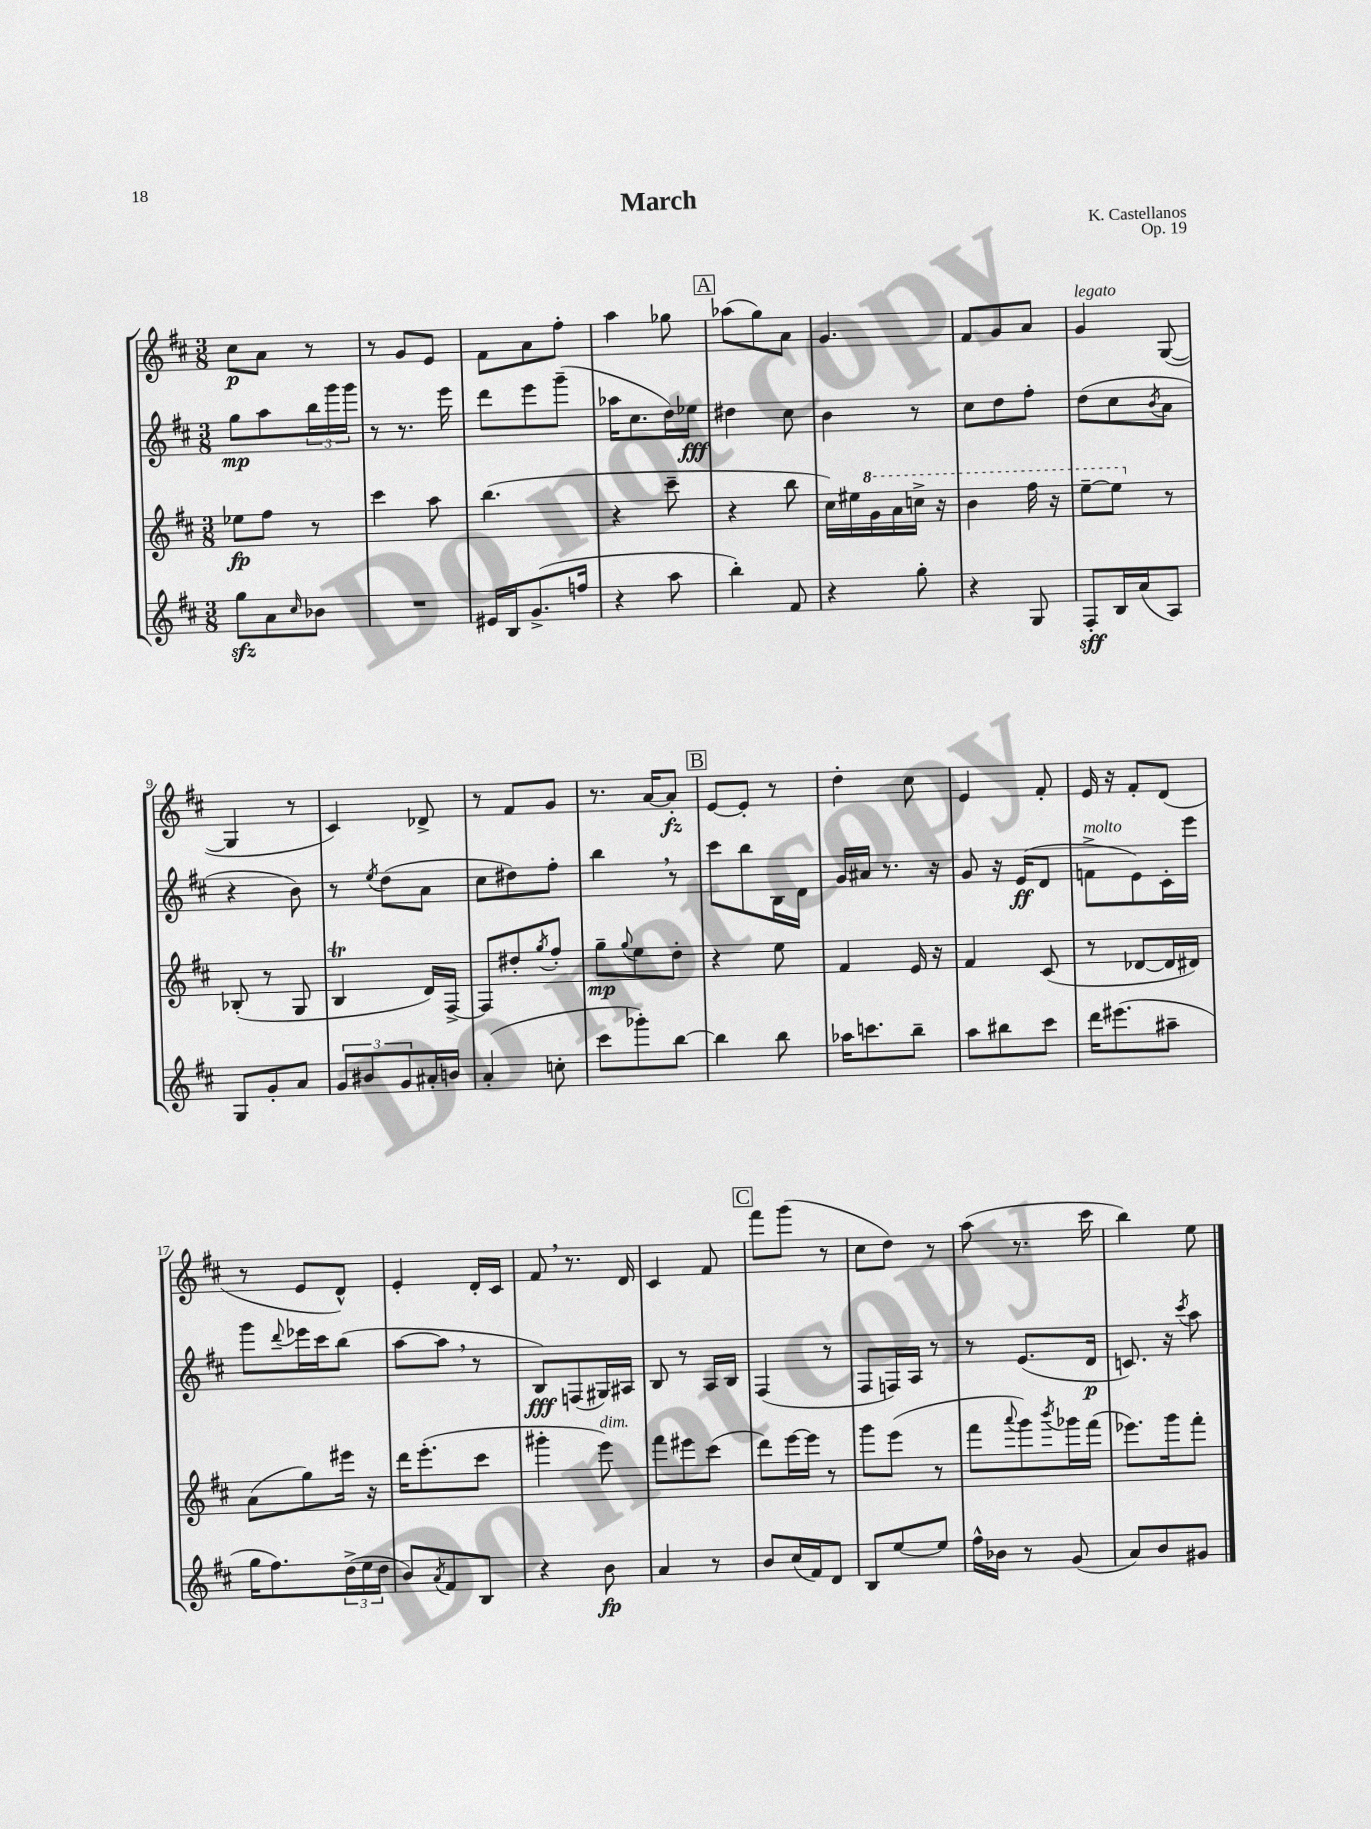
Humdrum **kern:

**kern	**kern	**kern	**kern
*staff4	*staff3	*staff2	*staff1
*clefG2	*clefG2	*clefG2	*clefG2
*k[f#c#]	*k[f#c#]	*k[f#c#]	*k[f#c#]
*M3/8	*M3/8	*M3/8	*M3/8
8gg	8ee-	8gg	8cc#
8a	8ff#	8aa	8a
16qqcc#	.	.	.
8b-	8r	24bb	8r
.	.	24ggg	.
.	.	24ggg	.
=	=	=	=
4.r	4ccc#	8r	8r
.	.	8.r	8g
.	8aa	.	8e
.	.	16eee	.
=	=	=	=
16e#	(4.bb	8ddd	8f#
16B	.	.	.
(8.g^	.	8eee	8a
.	.	(8ggg~	8ff#'
16ff	.	.	.
=	=	=	=
4r	4r	16aa-	4aa
.	.	8.cc#	.
8aa	8ccc#~	16dd)	8gg-
.	.	16ee-	.
=	=	=	=
4bb')	4r	4dd#	(8aa-
.	.	.	8gg)
8f#	8bb	8cc#	8a
=	=	=	=
4r	16cc#)	4b	4.g
.	16ee#	.	.
.	16gg	.	.
.	16aa	.	.
8gg'	16ccc^	8r	.
.	16r	.	.
=	=	=	=
4r	4bb	8cc#	8f#
.	.	8dd	8g
8G	16fff#	8ff#'	8a
.	16r	.	.
=	=	=	=
8F#'	[8eee~	(8dd	4g
16B	8eee]	8cc#	.
(16a	.	.	.
.	.	8qb	.
8A)	8r	8a	([8G
=	=	=	=
8G	(8B-'	4r	4G]
8g'	8r	.	.
8a	8G	8b)	8r
=	=	=	=
12g	4B	8r	4c#)
12b#	.	.	.
.	.	8qee	.
.	.	(8dd	.
12g	.	.	.
16a#'	16d)	8a	8d-^
16b	[16F#^	.	.
=	=	=	=
(4a'	8F#]	8cc#	8r
.	8dd#'	8dd#)	8f#
.	8qgg	.	.
8cc'	8ff#'	8ff#'	8g
=	=	=	=
8ccc#	8gg~	4bb	8.r
.	8qqgg	.	.
8ggg-')	8ee	.	.
.	.	.	[16a
[8bb	8dd'	8r	8a']
=	=	=	=
4bb]	4r	8ccc#	[8e
.	.	8bb	8e']
8bb	8ee	16B	8r
.	.	16d	.
=	=	=	=
16aa-	4f#	16g	4dd'
8.ccc	.	16a#	.
.	.	8.r	.
8bb~	16e	.	8cc#
.	16r	16r	.
=	=	=	=
8aa	4f#	8g	4e
8bb#	.	16r	.
.	.	(16e	.
8ccc#	(8c#	8d	8f#'
=	=	=	=
16ddd	8r	8f^	16e
(8.eee#	.	.	16r
.	[8d-	8e)	8f#'
8aa#~	16d-]	16c#'	(8d
.	16d#)	16eee	.
=	=	=	=
16gg	(8a	8ggg	8r
8.ff#)	.	.	.
.	.	8qqddd	.
.	8gg)	16eee-	8e
.	.	16ccc#	.
(24dd^	16eee#	(8bb	8d^^)
24ee	.	.	.
.	16r	.	.
24dd	.	.	.
=	=	=	=
8b)	16ddd	[8aa	4e'
.	(8.eee'	.	.
8qa	.	.	.
8f#	.	8aa]	.
8B	8ccc#	8r	16d'
.	.	.	16c#
=	=	=	=
4r	4ggg#'	8B)	8f#
.	.	(8F	8.r
8b	8eee)	16G#)	.
.	.	16A#	16d
=	=	=	=
4a	8fff#	8B	4c#
.	8eee#	8r	.
8r	(8ccc#	16A	8f#
.	.	16B	.
=	=	=	=
8b	8ddd)	(4F#	8fff#
(16cc#	[16eee	.	(8ggg
16f#)	16eee]	.	.
8d	8r	8r	8r
=	=	=	=
8B	8ggg	8F#	8cc#
[8ee	(8eee	16F)	8dd)
.	.	16A	.
8ee]	8r	8r	8r
=	=	=	=
16ff#^^	8fff#	8r	(8aa
16b-	.	.	.
.	8qqaaa	.	.
8r	8ggg)	(8.e	8.r
.	8qbbb	.	.
(8g	16ggg-	.	.
.	(16fff#	16d	16ccc#
=	=	=	=
8a)	8.eee-)	8.c)	4bb)
8b	.	.	.
.	16ggg	16r	.
.	.	8qccc#	.
8g#	8fff#'	8aa	8ee
==	==	==	==
*-	*-	*-	*-
